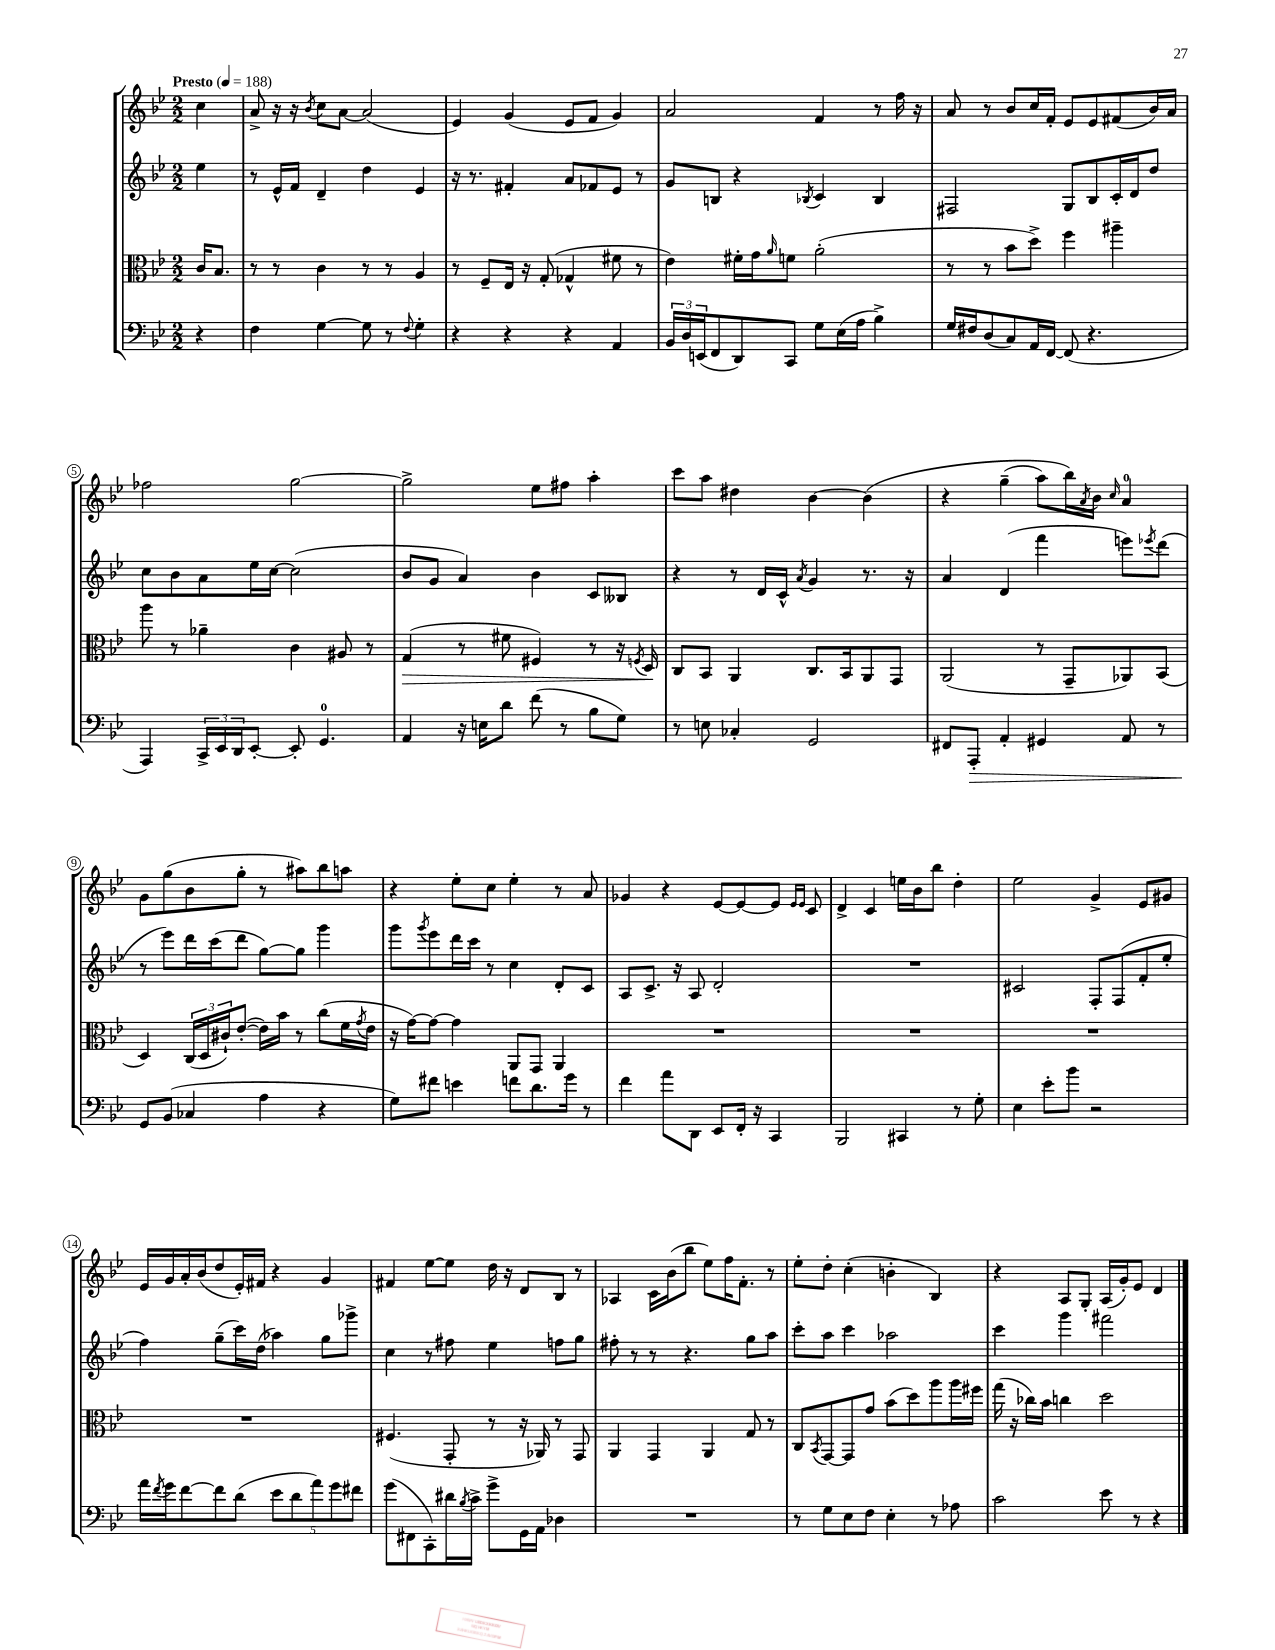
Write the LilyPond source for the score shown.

<<
\new StaffGroup <<
\new Staff = "s0" {
    \clef treble \key bes \major \numericTimeSignature \time 2/2 \partial 4 \tempo "Presto" 4 = 188
    c''4 |
    a'8-> r16 r16 \acciaccatura { bes'8 } c''8 a'8~ a'2( |
    ees'4) g'4( ees'8 f'8 g'4) |
    a'2 f'4 r8 f''16 r16 |
    a'8 r8 bes'8 c''16 f'16-. ees'8 ees'8 fis'8( bes'16) a'16 |
    fes''2 g''2~ |
    g''2-> ees''8 fis''8 a''4-. |
    c'''8 a''8 dis''4 bes'4~ bes'4\( |
    r4 g''4--( a''8) bes''16\) \acciaccatura { a'8 } bes'16 \grace { c''16 } a'4-0 |
    g'8 g''8( bes'8 g''8-. r8 ais''8) bes''8 a''8 |
    r4 ees''8-. c''8 ees''4-. r8 a'8 |
    ges'4 r4 ees'8~ ees'8~ ees'8 \grace { ees'16 ees'16 } c'8 |
    d'4-> c'4 e''16 bes'16 bes''8 d''4-. |
    ees''2 g'4-> ees'8 gis'8 |
    ees'16 g'16 a'16-. bes'16( d''8 ees'16-.) fis'16 r4 g'4 |
    fis'4 ees''8~ ees''8 d''16 r16 d'8 bes8 r8 |
    aes4 c'16 bes'16( bes''8 ees''8) f''16 f'8.-. r8 |
    ees''8-. d''8-. c''4-.( b'4-. bes4) |
    r4 a8 g8-. a16( g'16-.) ees'8 d'4 \bar "|." |
}
\new Staff = "s1" {
    \clef treble \key bes \major \numericTimeSignature \time 2/2 \partial 4
    ees''4 |
    r8 ees'16-^ f'16 d'4-- d''4 ees'4 |
    r16 r8. fis'4-. a'8 fes'8 ees'8 r8 |
    g'8 b8 r4 \acciaccatura { bes8 } c'4 bes4 |
    fis2 g8 bes8 c'16-. d'16 d''8 |
    c''8 bes'8 a'8 ees''16 c''16~ c''2( |
    bes'8 g'8 a'4) bes'4 c'8 beses8 |
    r4 r8 d'16 c'16-^ \acciaccatura { a'8 } g'4 r8. r16 |
    a'4 d'4( f'''4 e'''8) \acciaccatura { ees'''8 } d'''8( |
    r8 ees'''8) d'''16 c'''16( d'''8 g''8~) g''8 g'''4 |
    g'''8 \acciaccatura { g'''8 } ees'''8 d'''16 c'''16 r8 c''4 d'8-. c'8 |
    a8 c'8.-> r16 a8 d'2-. |
    R1 |
    cis'2 f8-. f8( f'8-. ees''8-. |
    f''4) g''8--( c'''16) d''16( aes''4) g''8 ges'''8-> |
    c''4 r8 fis''8 ees''4 f''8 g''8 |
    fis''8-. r8 r8 r4. g''8 a''8 |
    c'''8-. a''8 c'''4 aes''2 |
    c'''4 g'''4 fis'''2 \bar "|." |
}
\new Staff = "s2" {
    \clef alto \key bes \major \numericTimeSignature \time 2/2 \partial 4
    c'16 bes8. |
    r8 r8 c'4 r8 r8 a4 |
    r8 f8-- ees16 r16 g8-.( ges4-^ fis'8 r8 |
    ees'4) fis'16-. g'16 \grace { a'16 } f'8 a'2-.( |
    r8 r8 bes'8 d''8->) f''4 ais''4-- |
    a''8 r8 aes'4-- c'4 ais8 r8 |
    g4\>( r8 fis'8 fis4) r8 r16 \acciaccatura { f8 } d16\! |
    c8 bes,8 a,4 c8. bes,16 a,8 g,8 |
    a,2( r8 g,8-- aes,8) bes,8( |
    d4) \tuplet 3/2 { c16( d16 cis'16-!) } ees'8~-.( ees'16) bes'16 r8 c''8( f'16 \acciaccatura { g'8 } ees'16 |
    r16 g'16~) g'8~ g'4 a,8 g,8 a,4 |
    R1 |
    R1 |
    R1 |
    R1 |
    fis4.( g,8-. r8 r16 aes,16) r8 g,8 |
    a,4 g,4 a,4 g8 r8 |
    c8 \acciaccatura { bes,8 } g,8~ g,8 g'8 bes'8( d''8) a''8 a''16 fis''16 |
    g''16( r16 ces''16) bes'16 c''4 d''2 \bar "|." |
}
\new Staff = "s3" {
    \clef bass \key bes \major \numericTimeSignature \time 2/2 \partial 4
    r4 |
    f4 g4~ g8 r8 \appoggiatura { f8 } g4-. |
    r4 r4 r4 a,4 |
    \tuplet 3/2 { bes,16 d16 e,16( } f,8 d,8) c,8 g8 ees16( a16 bes4->) |
    g16 fis16 d8( c8) a,16 f,16~ f,8( r4. |
    a,,4) \tuplet 3/2 { c,16-> ees,16 d,16 } ees,8~-. ees,8-. g,4.-0 |
    a,4 r16 e16 d'8 f'8( r8 bes8 g8) |
    r8 e8 ces4-. g,2 |
    fis,8 a,,8-.\> a,4-. gis,4 a,8 r8 |
    g,8\! bes,8( ces4 a4 r4 |
    g8) fis'8 e'4 f'8 d'8. g'16 r8 |
    f'4 a'8 d,8 ees,8 f,16-. r16 c,4 |
    bes,,2 cis,4 r8 g8-. |
    ees4 ees'8-. bes'8 r2 |
    a'16 \acciaccatura { f'8 } g'16 f'8~ f'8 d'8( \tuplet 5/4 { ees'8 d'8 a'8) g'8 fis'8 } |
    g'8( fis,8 c,8-.) dis'16 \acciaccatura { bes8 } c'16-> g'8-> g,16 a,16 des4 |
    R1 |
    r8 g8 ees8 f8 ees4-. r8 aes8 |
    c'2 ees'8 r8 r4 \bar "|." |
}
>>
>>
\layout { \context { \Score \override BarNumber.stencil = #(make-stencil-circler 0.1 0.3 ly:text-interface::print) } }
